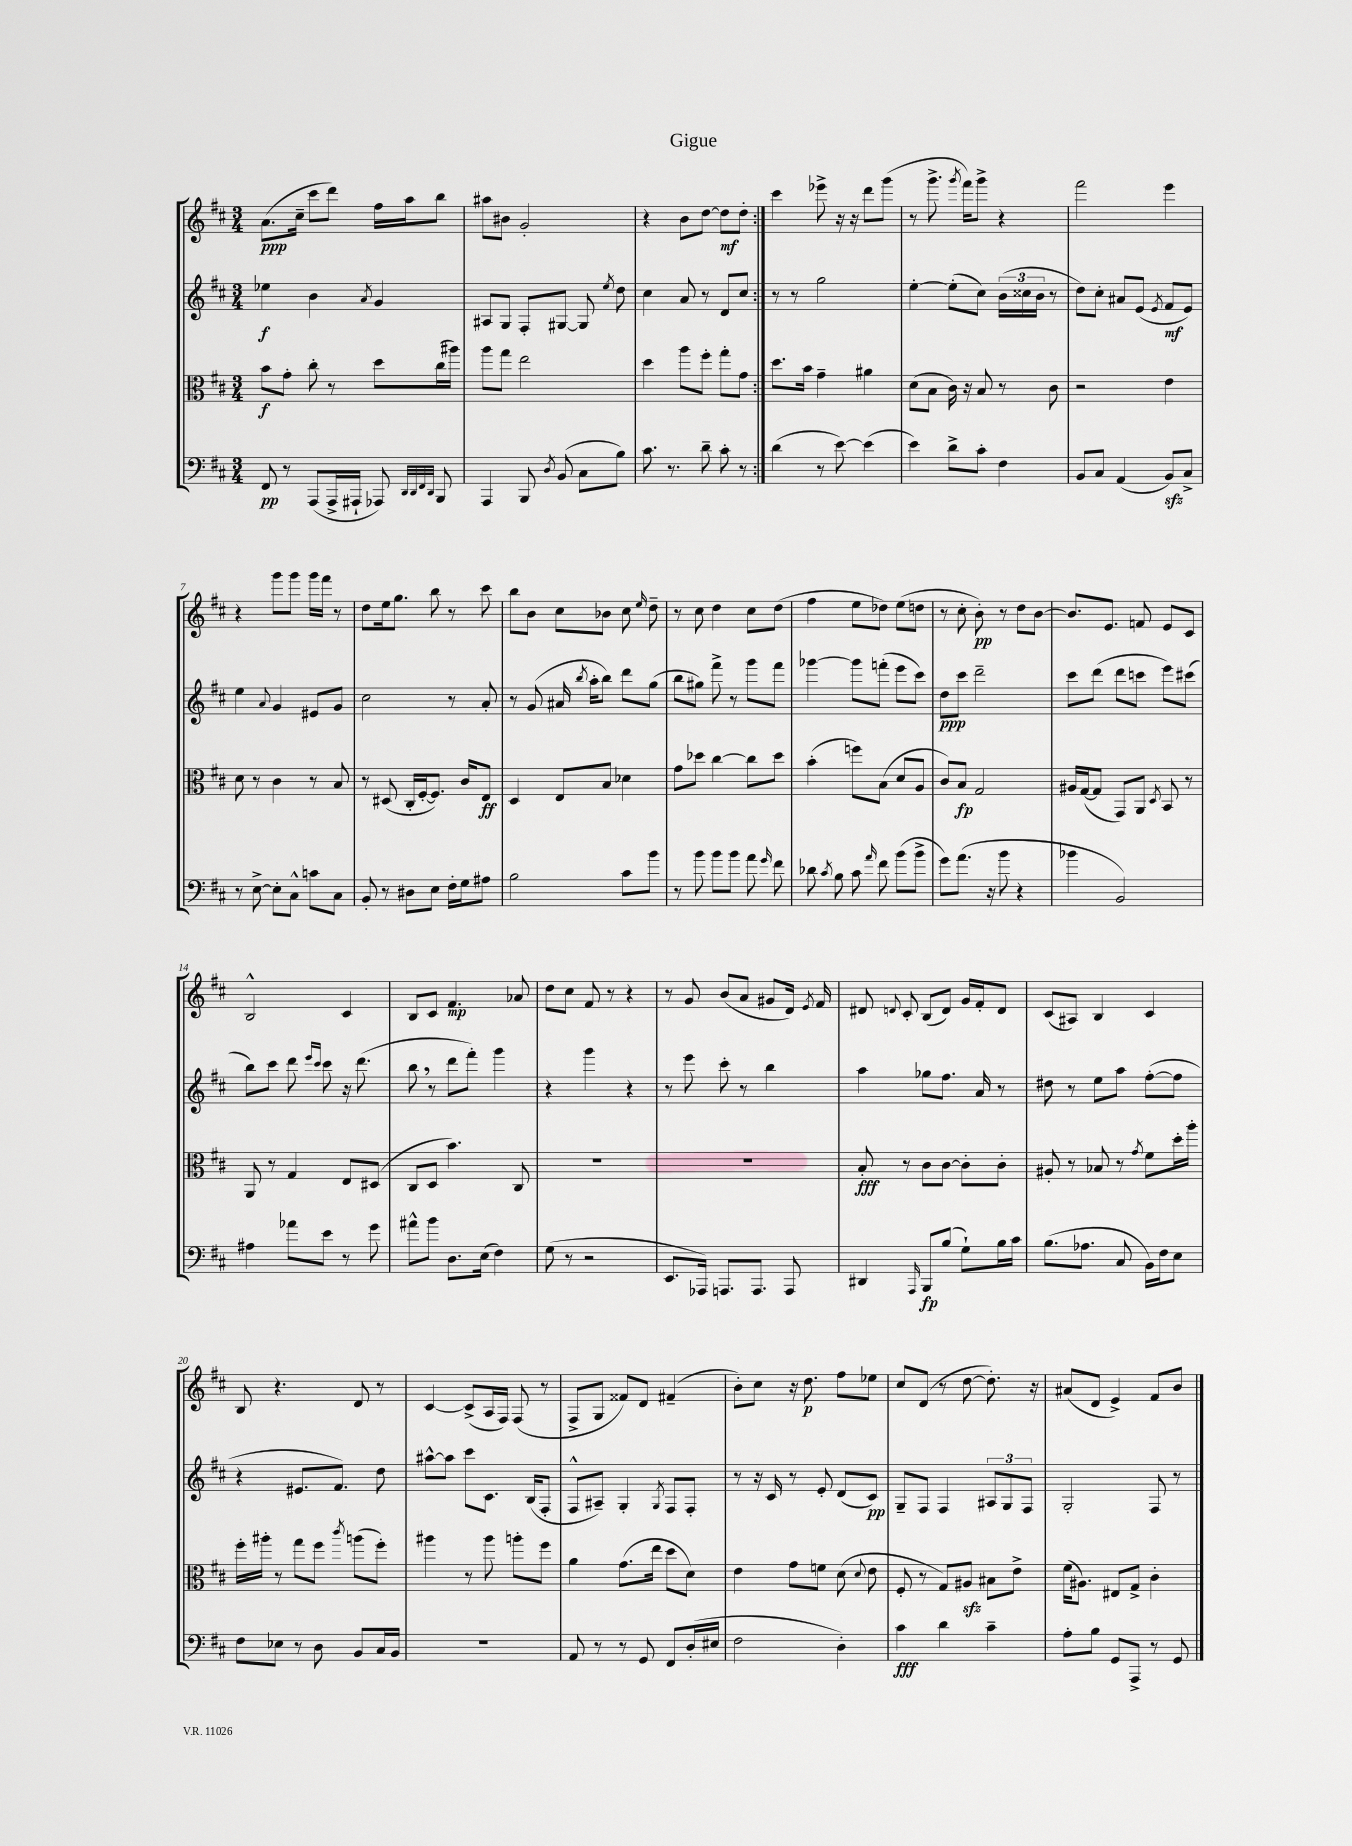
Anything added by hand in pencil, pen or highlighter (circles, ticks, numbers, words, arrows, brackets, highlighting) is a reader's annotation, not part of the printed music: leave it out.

**kern	**kern	**kern	**kern
*staff4	*staff3	*staff2	*staff1
*clefF4	*clefC3	*clefG2	*clefG2
*k[f#c#]	*k[f#c#]	*k[f#c#]	*k[f#c#]
*M3/4	*M3/4	*M3/4	*M3/4
8FF#/	8b\L	4ee-\	(8.a\L
8r	8g'\J	.	.
.	.	.	16cc#~\Jk
(8AAA/L	8cc#'\	4b\	8ccc#\L
16AAA^/L	8r	.	8ddd\J)
16AAA#`/JJ	.	.	.
.	.	8qa/	.
8AAA-/)	8dd\L	4g/	16ff#\LL
.	.	.	16aa\J
32qqDD/LLL	.	.	.
32qqDD/	.	.	.
32qqFF#/	.	.	.
32qqDD/JJJ	.	.	.
8BBB/	(16cc#\L	.	8bb\J
.	16aa#\JJ)	.	.
=	=	=	=
4AAA/	8aa\L	8A#/L	8aa#\L
.	8gg\J	8G/J	8b#\J
8BBB/	2ee\	8F#'/L	2g'/
8qD/	.	.	.
(8BB/	.	[8G#/J	.
8C#\L	.	8G#/]	.
.	.	8qee/	.
8B\J)	.	8dd\	.
=	=	=	=
8.c#\	4dd\	4cc#\	4r
8.r	.	.	.
.	8aa\L	8a/	8b\L
8d~\	8ff#'\J	8r	[8dd\J
8c#'\	8gg'\L	8d/L	8dd\]L
8r	8g\J	8cc#/J	8dd'\J
=:|!	=:|!	=:|!	=:|!
(4d\	8.dd\L	8r	4ccc#\
.	.	8r	.
.	16b\Jk	.	.
8r	4g~\	2gg\	8eee-^\
[8e\)	.	.	16r
.	.	.	16r
(4e\]	4a#\	.	8ddd\L
.	.	.	(8ggg\J
=	=	=	=
4e\)	(8d\L	[4ee'\	8r
.	8B\J	.	8.ggg^\
8d^\L	16c#\)	(8ee'\]L	.
.	.	.	8qggg/
.	16r	.	16fff#\LK)
8c#'\J	8B/	8cc#\J)	8ggg^\J
4F#\	8r	(24b\LL	4r
.	.	24cc##\	.
.	.	24b\JJ	.
.	8c#\	8r	.
=	=	=	=
8BB/L	2r	8dd\L)	2fff#\
8C#/J	.	8cc#'\J	.
(4AA/	.	8a#/L	.
.	.	(8e/J	.
.	.	8qe/	.
8BB/L)	4e\	8f#/L	4eee\
8C#^/J	.	8e/J)	.
=	=	=	=
8r	8d\	4ee\	4r
[8E^\	8r	.	.
.	.	8qqa/	.
8E'\]L	4c#\	4g/	8ggg\L
8C#^^\J	.	.	8ggg\J
8c\L	8r	8e#/L	16ggg\LL
.	.	.	16fff#\JJ
8C#\J	8B/	8g/J	8r
=	=	=	=
8BB'/	8r	2cc#\	8dd\L
8r	(8D#/	.	16ee\k
.	.	.	8.gg\J
8D#\L	16C#'/LL	.	.
.	[16F#'/J	.	.
8E\J	8.F#/]J)	.	8bb\
16F#'\LL	.	8r	8r
16G\J	16c#/LK	.	.
8A#\J	8E/J	8a'/	8ccc#\
=	=	=	=
2B\	4D/	8r	8bb\L
.	.	(8g/	8b\J
.	8E/L	16a#/	8cc#\L
.	.	8qbb/	.
.	.	16aa'\LK	.
.	8B/J	8bb\J)	8b-\J
8c#\L	4d-\	8ddd\L	8cc#\
.	.	.	16qqee/
8b\J	.	(8gg\J	8dd~\
=	=	=	=
8r	8g\L	8bb\L	8r
8b\	8dd-\J	8gg#\J)	8cc#\
8b\L	[4cc#\	8fff#^\	4dd\
8b\J	.	8r	.
8a\	8cc#\]L	8ggg\L	8cc#\L
16qqg/	.	.	.
8f#\	8dd-\J	8fff#\J	(8dd\J
=	=	=	=
8d-\	(4b'\	[4ggg-\	4ff#\
8qc#/	.	.	.
8B\	.	.	.
8c#\	8ff\L)	8ggg-\]L	8ee\L
16qqa/	.	.	.
8f#\	(8B\J	(8fff'\J	8dd-\J)
(8b\L	8d/L	8eee\L	(8ee\L
8b^\J	8A/J	8ccc#\J)	8dd\J
=	=	=	=
8g\L)	8c#/L)	8dd\L	8r
(8.a\J	8B/J	8ccc#\J	8cc#'\
.	2G/	2ddd~\	8b'\)
16r	.	.	.
8b\	.	.	8r
4r	.	.	8dd\L
.	.	.	[8b\J
=	=	=	=
4b-\	16A#/LL	8ccc#\L	8.b/]L
.	([16G/J	.	.
.	8G/]J	(8ddd\J	.
.	.	.	8.e/J
2BB/)	8GG/L)	8ddd\L	.
.	8AA/J	8ccc\J	8f/
.	8qD/	.	.
.	8BB/	8eee\L)	8e/L
.	8r	(8ccc#\J	8c#/J
=	=	=	=
4A#\	8AA/	8bb\L)	2B^^/
.	8r	8ccc#\J	.
8a-\L	4G/	8ddd\	.
.	.	16qqeee/LL	.
.	.	16qqccc#/JJ	.
8e\J	.	8ccc#\	.
8r	8E/L	16r	4c#/
.	.	(8.ddd\	.
8g\	(8D#/J	.	.
=	=	=	=
8a#^^\L	8C#/L	8bb\	8B/L
8b\J	8D/J	8r	8c#/J
8.D\L	4.b\)	8ddd\L	4.f#/
.	.	8fff#'\J)	.
(16E\Jk	.	.	.
4F#\)	.	4ggg\	.
.	8C#/	.	8a-/
=	=	=	=
(8G\	2.r	4r	8dd\L
8r	.	.	8cc#\J
2r	.	4ggg\	8f#/
.	.	.	8r
.	.	4r	4r
=	=	=	=
8.EE/L	2.r	8r	8r
.	.	8eee\	8g/
16AAA-/Jk)	.	.	.
8.AAA/L	.	8ccc#'\	(8b/L
.	.	8r	8a/J
8.AAA/J	.	.	.
.	.	4bb\	8g#/L
8AAA/	.	.	16d/Jk)
.	.	.	8qe/
.	.	.	16f#/
=	=	=	=
4DD#/	8B'/	4aa\	8d#/
.	.	.	8qqd/
.	8r	.	8c#'/
16qqAAA/	.	.	.
8BBB/L	8c#\L	8gg-\L	(8B/L
(8B/J	[8c#\J	8.ff#\J	8d/J)
8G`\L)	8c#'\]L	.	16g/LL
.	.	16a/	16f#'/J
16B\L	8c#'\J	8r	8d/J
16c#\JJ	.	.	.
=	=	=	=
(8.B\L	8A#'/	8dd#\	(8c#/L
.	8r	8r	8A#/J)
8.A-\J	.	.	.
.	8B-/	8ee\L	4B/
8C#/	8r	8aa\J	.
.	8qg/	.	.
16BB\LL)	8f#\L	([8ff#'\L	4c#/
16F#\J	.	.	.
8E\J	16dd'\L	8ff#\]J	.
.	16aa'\JJ	.	.
=	=	=	=
8F#\L	16ff#'\LL	4r	8B/
.	16aa#'\JJ	.	.
8E-\J	8r	.	4.r
8r	8gg\L	8.e#/L	.
8D\	8ff#\J	.	.
.	.	8.f#/J)	.
.	8qccc#/	.	.
8BB/L	(8aa\L	.	8d/
16C#/L	8ff#'\J)	8dd\	8r
16BB/JJ	.	.	.
=	=	=	=
2.r	4aa#\	[8aa#^^\L	[4c#/
.	.	8aa#\]J	.
.	8r	8ccc#\L	(8c#^/]L
.	8aa#\	8.c#\J	16A/L
.	.	.	16F#/JJ)
.	8aa'\L	.	(8F#/
.	.	(16B/LK	.
.	8ff#\J	8F#'/J	8r
=	=	=	=
8AA/	4a\	8F#^^/L	8F#^/L
8r	.	8A#~/J)	8G/J
8r	(8.g\L	4G'/	8f##/L)
8GG/	.	.	8d/J
.	16ee\Jk	.	.
.	.	8qG/	.
8FF#/L	8dd\L	8F#/L	(4f#~/
(16D'/L	8d\J)	8F#'/J	.
16E#/JJ	.	.	.
=	=	=	=
2F#\	4e\	8r	8b'\L)
.	.	16r	8cc#\J
.	.	16c#/	.
.	8g\L	8r	16r
.	.	.	8.dd\
.	8f\J	8e'/	.
4D'\)	(8d\	(8d/L	8ff#\L
.	8qqd/	.	.
.	8e\	8c#/J)	8ee-\J
=	=	=	=
4c#\	8F#'/	8G~/L	8cc#/L
.	8r	8F#/J	(8d/J
4d\	8G/L)	4F#/	8r
.	8A#/J	.	[8dd\
4c#~\	8B#\L	12A#/L	8.dd'\])
.	.	12G/	.
.	8e^\J	.	.
.	.	12F#/J	.
.	.	.	16r
=	=	=	=
8A'\L	(16f#\LK	2G'/	(8a#/L
.	8.A#\J)	.	.
8B\J	.	.	8d/J
8GG/L	8E#/L	.	4e^/)
8AAA^/J	8G^/J	.	.
8r	4c#'\	8F#/	8f#/L
8GG/	.	8r	8b/J
==	==	==	==
*-	*-	*-	*-
